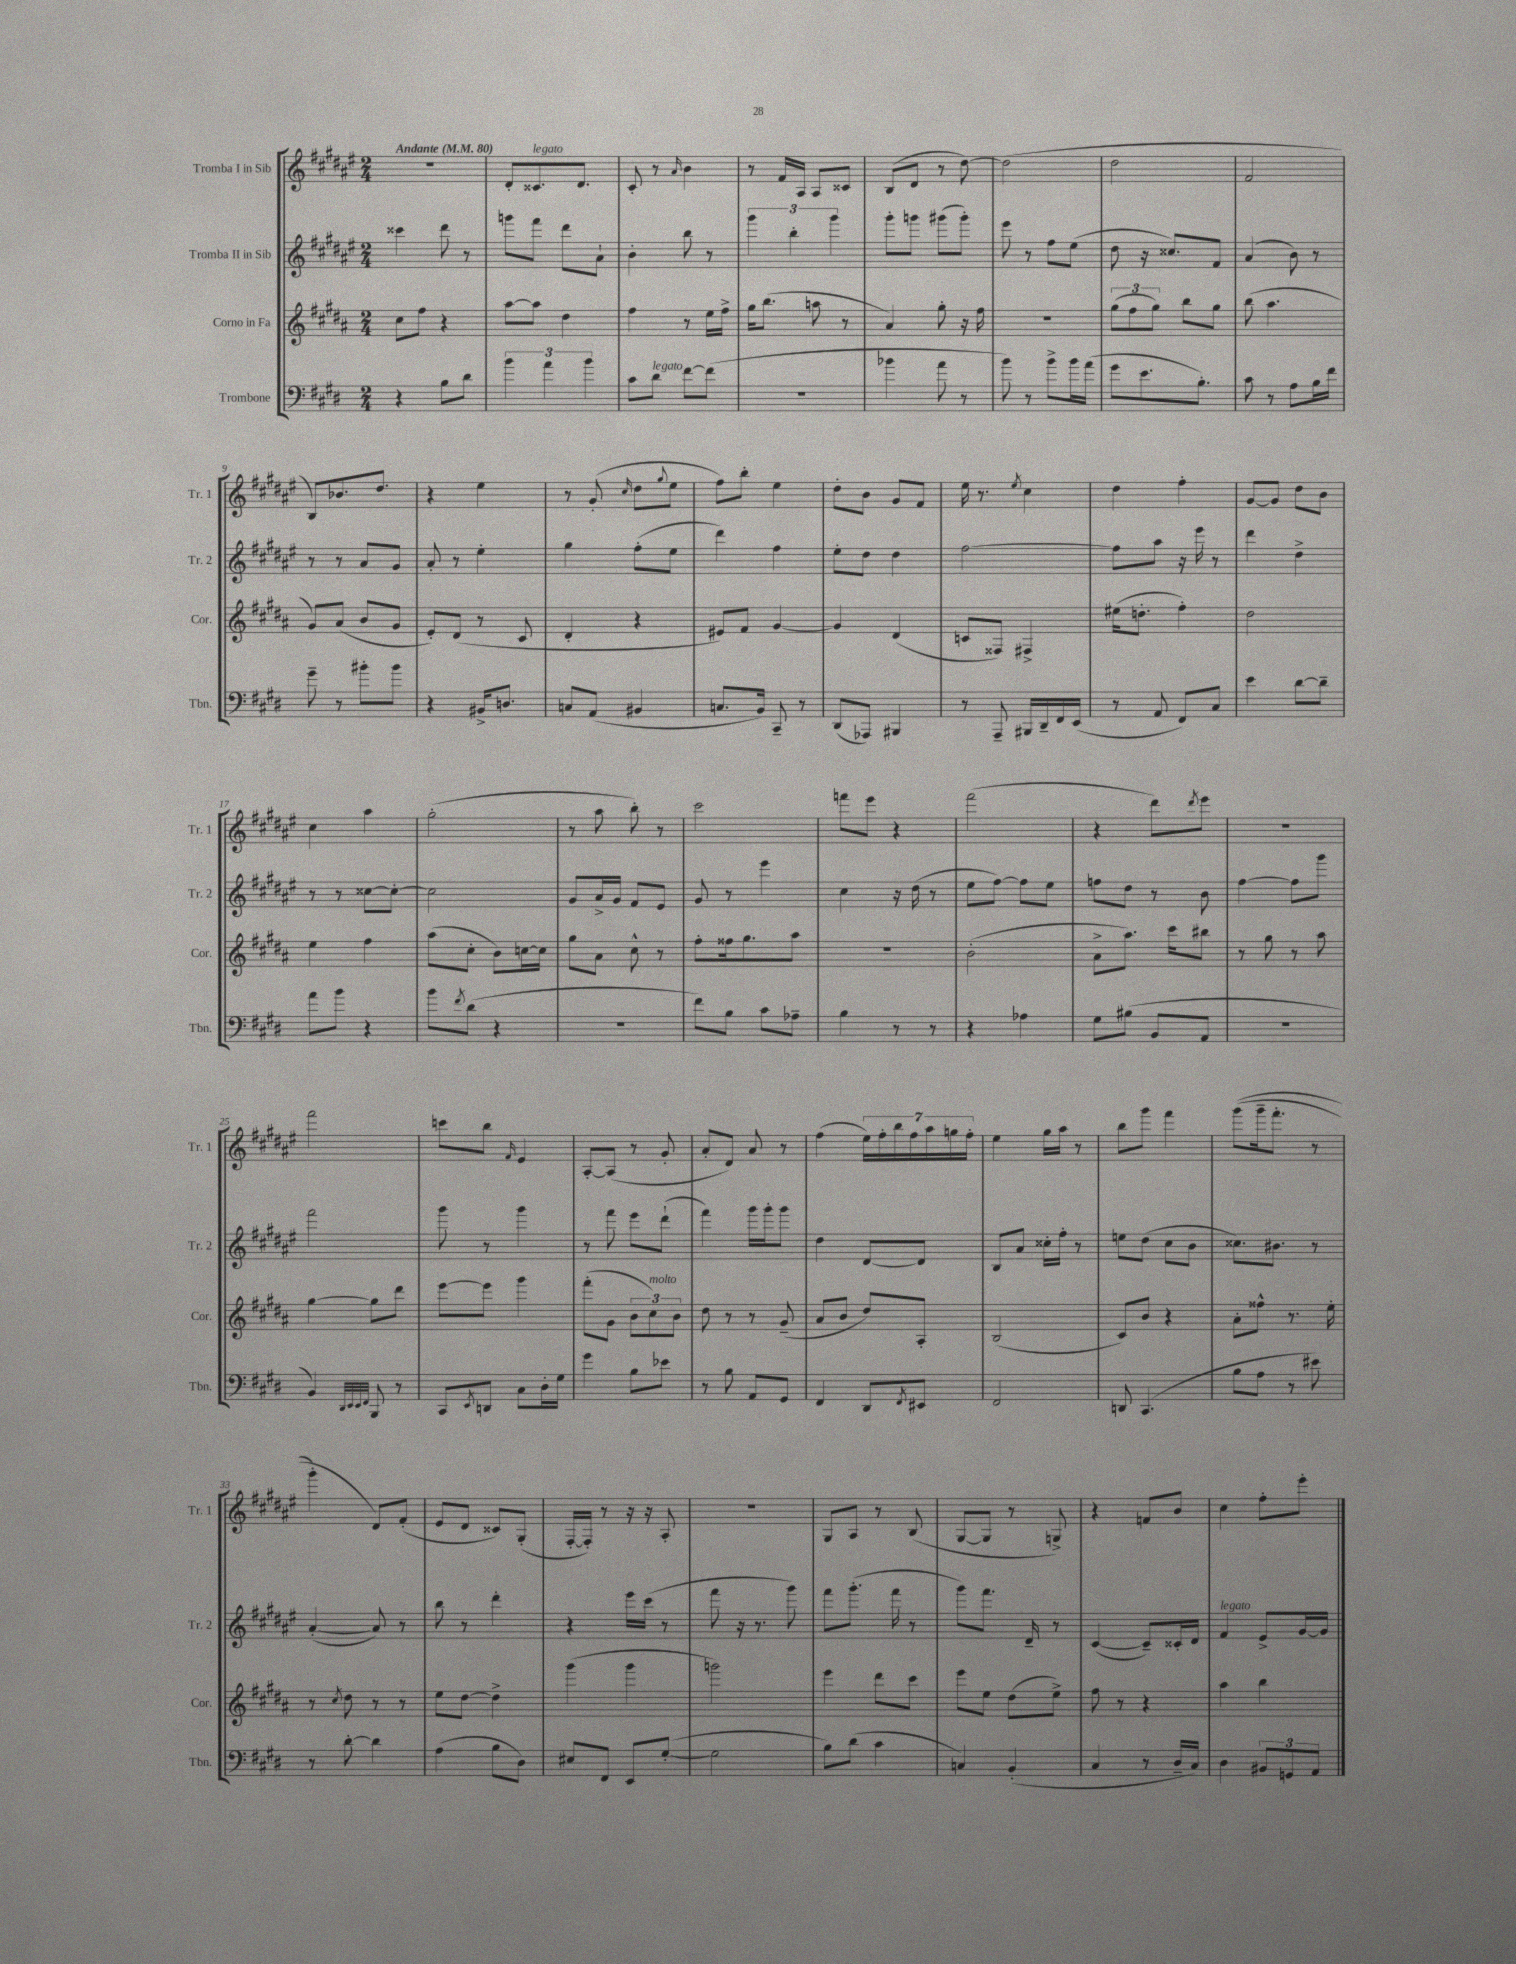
<<
\new StaffGroup <<
\new Staff = "s0" \with { instrumentName = "Tromba I in Sib" shortInstrumentName = "Tr. 1" } {
    \clef treble \key fis \major \numericTimeSignature \time 2/4 \tempo "Andante" 4 = 80
    R2 |
    dis'8-. cisis'8.^\markup { \italic "legato" } dis'8. |
    cis'8-. r8 \grace { ais'16 } b'4 |
    r8 fis'16 ais16 ais8 cisis'8 |
    b8( dis'8 r8 dis''8~) |
    dis''2( |
    dis''2 |
    fis'2 |
    b8) bes'8. dis''8. |
    r4 eis''4 |
    r8 gis'8-.( \grace { cis''16 } dis''8 \appoggiatura { gis''8 } eis''8 |
    fis''8) b''8-. eis''4 |
    dis''8-. b'8 gis'8 fis'8 |
    eis''16 r8. \acciaccatura { eis''8 } cis''4 |
    dis''4 fis''4-. |
    gis'8~ gis'8 dis''8 b'8 |
    cis''4 ais''4 |
    gis''2-.( |
    r8 ais''8 b''8-.) r8 |
    cis'''2 |
    f'''8 eis'''8 r4 |
    fis'''2( |
    r4 dis'''8) \acciaccatura { dis'''8 } eis'''8 |
    R2 |
    fis'''2 |
    c'''8 b''8 \grace { fis'16 } eis'4 |
    ais8~-. ais8( r8 gis'8-. |
    ais'8-. dis'8) ais'8 r8 |
    fis''4( \tuplet 7/4 { eis''16) fis''16-. b''16 fis''16 ais''16 g''16 fis''16-. } |
    eis''4 gis''16 ais''16 r8 |
    b''8 gis'''8 fis'''4 |
    gis'''8(\( gis'''16-- fis'''8.-. r8 |
    gis'''4-.) dis'8\) fis'8-.( |
    eis'8 dis'8 cisis'8) gis8-.( |
    fis16~-. fis16-.) r8 r16 r16 ais8-. |
    R2 |
    gis8 ais8 r8 b8( |
    gis8~ gis8 r8 g8->) |
    r4 f'8 b'8 |
    cis''4 fis''8-. eis'''8-. \bar "|." |
}
\new Staff = "s1" \with { instrumentName = "Tromba II in Sib" shortInstrumentName = "Tr. 2" } {
    \clef treble \key fis \major \numericTimeSignature \time 2/4
    cisis'''4 dis'''8 r8 |
    g'''8 fis'''8 dis'''8 ais'8-! |
    b'4-. b''8 r8 |
    \tuplet 3/2 { gis'''4 b''4-. gis'''4 } |
    gis'''8-. g'''8 gis'''8( gis'''8-.) |
    eis'''8 r8 fis''8 eis''8( |
    dis''8 r16 cisis''8.) fis'8 |
    ais'4( b'8) r8 |
    r8 r8 ais'8 gis'8 |
    ais'8-. r8 eis''4-. |
    gis''4 fis''8-.( eis''8 |
    dis'''4) fis''4 |
    eis''8-. dis''8 dis''4 |
    fis''2~ |
    fis''8 ais''8 r16 eis'''16 r8 |
    dis'''4 dis''4-> |
    r8 r8 cisis''8~ cisis''8~-. |
    cisis''2 |
    gis'8 ais'16-> gis'16 fis'8 eis'8 |
    gis'8 r8 eis'''4 |
    cis''4 r16 dis''16( r8 |
    eis''8 fis''8~) fis''8 eis''8 |
    f''8 dis''8 r8 b'8 |
    fis''4~ fis''8 gis'''8 |
    fis'''2 |
    gis'''8 r8 gis'''4 |
    r8 fis'''8 eis'''8 dis'''8-!( |
    fis'''4) gis'''16 gis'''16-. gis'''8 |
    dis''4 dis'8~ dis'8 |
    b8 ais'8 cisis''16-. fis''16-. r8 |
    e''8 dis''8( cis''8 b'8 |
    cisis''8.) bis'8. r8 |
    ais'4~-.( ais'8) r8 |
    b''8 r8 dis'''4-. |
    r4 eis'''16 cis'''16( r8 |
    fis'''8 r16 r8. gis'''8) |
    fis'''8 gis'''8.-.( fis'''16 r8 |
    gis'''8) fis'''8. dis'16-- r8 |
    cis'4~( cis'8--) cisis'16-. dis'16 |
    fis'4^\markup { \italic "legato" } eis'8-> gis'16~ gis'16 \bar "|." |
}
\new Staff = "s2" \with { instrumentName = "Corno in Fa" shortInstrumentName = "Cor." } {
    \clef treble \key b \major \numericTimeSignature \time 2/4
    cis''8 fis''8 r4 |
    ais''8~ ais''8 dis''4 |
    fis''4 r8 e''16 fis''16-> |
    gis''16 b''8.( a''8 r8 |
    ais'4) gis''8-. r16 fis''16 |
    R2 |
    \tuplet 3/2 { gis''8( fis''8 gis''8) } b''8 gis''8 |
    b''8( ais''4. |
    gis'8) ais'8( b'8 gis'8 |
    e'8-.) dis'8( r8 cis'8 |
    dis'4-. r4 |
    eis'8) fis'8 gis'4~ |
    gis'4 dis'4( |
    c'8 fisis8) fis4-> |
    eis''16( d''8.-. fis''4-.) |
    dis''2 |
    e''4 fis''4 |
    ais''8( cis''8-. b'8) c''16~ c''16 |
    gis''8 ais'8 cis''8-^ r8 |
    fis''8-. fisis''16 gis''8. ais''8 |
    r2 |
    b'2-.( |
    ais'8-> ais''8.) cis'''16 bis''8 |
    r8 gis''8 r8 ais''8 |
    gis''4~ gis''8 dis'''8 |
    e'''8~ e'''8 gis'''4 |
    fis'''8-.( gis'8 \tuplet 3/2 { b'8 cis''8^\markup { \italic "molto" }) b'8 } |
    dis''8 r8 r8 gis'8--( |
    ais'8 b'8 dis''8) ais8-. |
    b2( |
    cis'8) b'8 r4 |
    ais'8-. fisis''8-^ r8. e''16-. |
    r8 \acciaccatura { cis''8 } dis''8 r8 r8 |
    e''8 dis''8~ dis''4-> |
    gis'''4( gis'''4 |
    g'''2) |
    e'''4 dis'''8 cis'''8 |
    e'''8 e''8 dis''8( e''8->) |
    fis''8 r8 r4 |
    ais''4 b''4 \bar "|." |
}
\new Staff = "s3" \with { instrumentName = "Trombone" shortInstrumentName = "Tbn." } {
    \clef bass \key e \major \numericTimeSignature \time 2/4
    r4 b8 dis'8 |
    \tuplet 3/2 { b'4 a'4 b'4 } |
    cis'8 dis'8^\markup { \italic "legato" } fis'8~ fis'8( |
    r2 |
    bes'4 a'8 r8 |
    b'8) r8 b'8-> b'16 a'16( |
    gis'8 e'8. b8.-.) |
    cis'8 r8 a8 b16 fis'16 |
    gis'8-- r8 bis'8-. bis'8 |
    r4 bis,16-> d8. |
    c8 a,8( bis,4 |
    c8. b,16) cis,8-- r8 |
    dis,8( aes,,8) bis,,4 |
    r8 a,,8-- bis,,16 dis,16-- fis,16 e,16( |
    r8 a,8 fis,8) cis8 |
    e'4 dis'8~ dis'8-- |
    a'8 b'8 r4 |
    b'8 \acciaccatura { fis'8 } dis'8( r4 |
    R2 |
    fis'8) b8 cis'8 aes8-- |
    b4 r8 r8 |
    r4 aes4 |
    gis8 bis8( b,8 a,8 |
    r2 |
    b,4) \grace { dis,32 e,32 e,32 fis,32 } b,,8 r8 |
    cis,8 \acciaccatura { e,8 } d,8 cis8 dis16-. gis16 |
    gis'4 b8 ees'8 |
    r8 b8 a,8 gis,8 |
    fis,4 dis,8 \acciaccatura { fis,8 } eis,8 |
    fis,2 |
    d,8 cis,4.( |
    b8 a8 r8 eis'8) |
    r8 dis'8~-. dis'4 |
    a4( b8 dis8) |
    eis8 fis,8 e,8 gis8~-.( |
    gis2 |
    b8) dis'8( cis'4 |
    c4) b,4-.( |
    cis4 r8 dis16-- cis16) |
    dis4 \tuplet 3/2 { bis,8 g,8 a,8 } \bar "|." |
}
>>
>>
